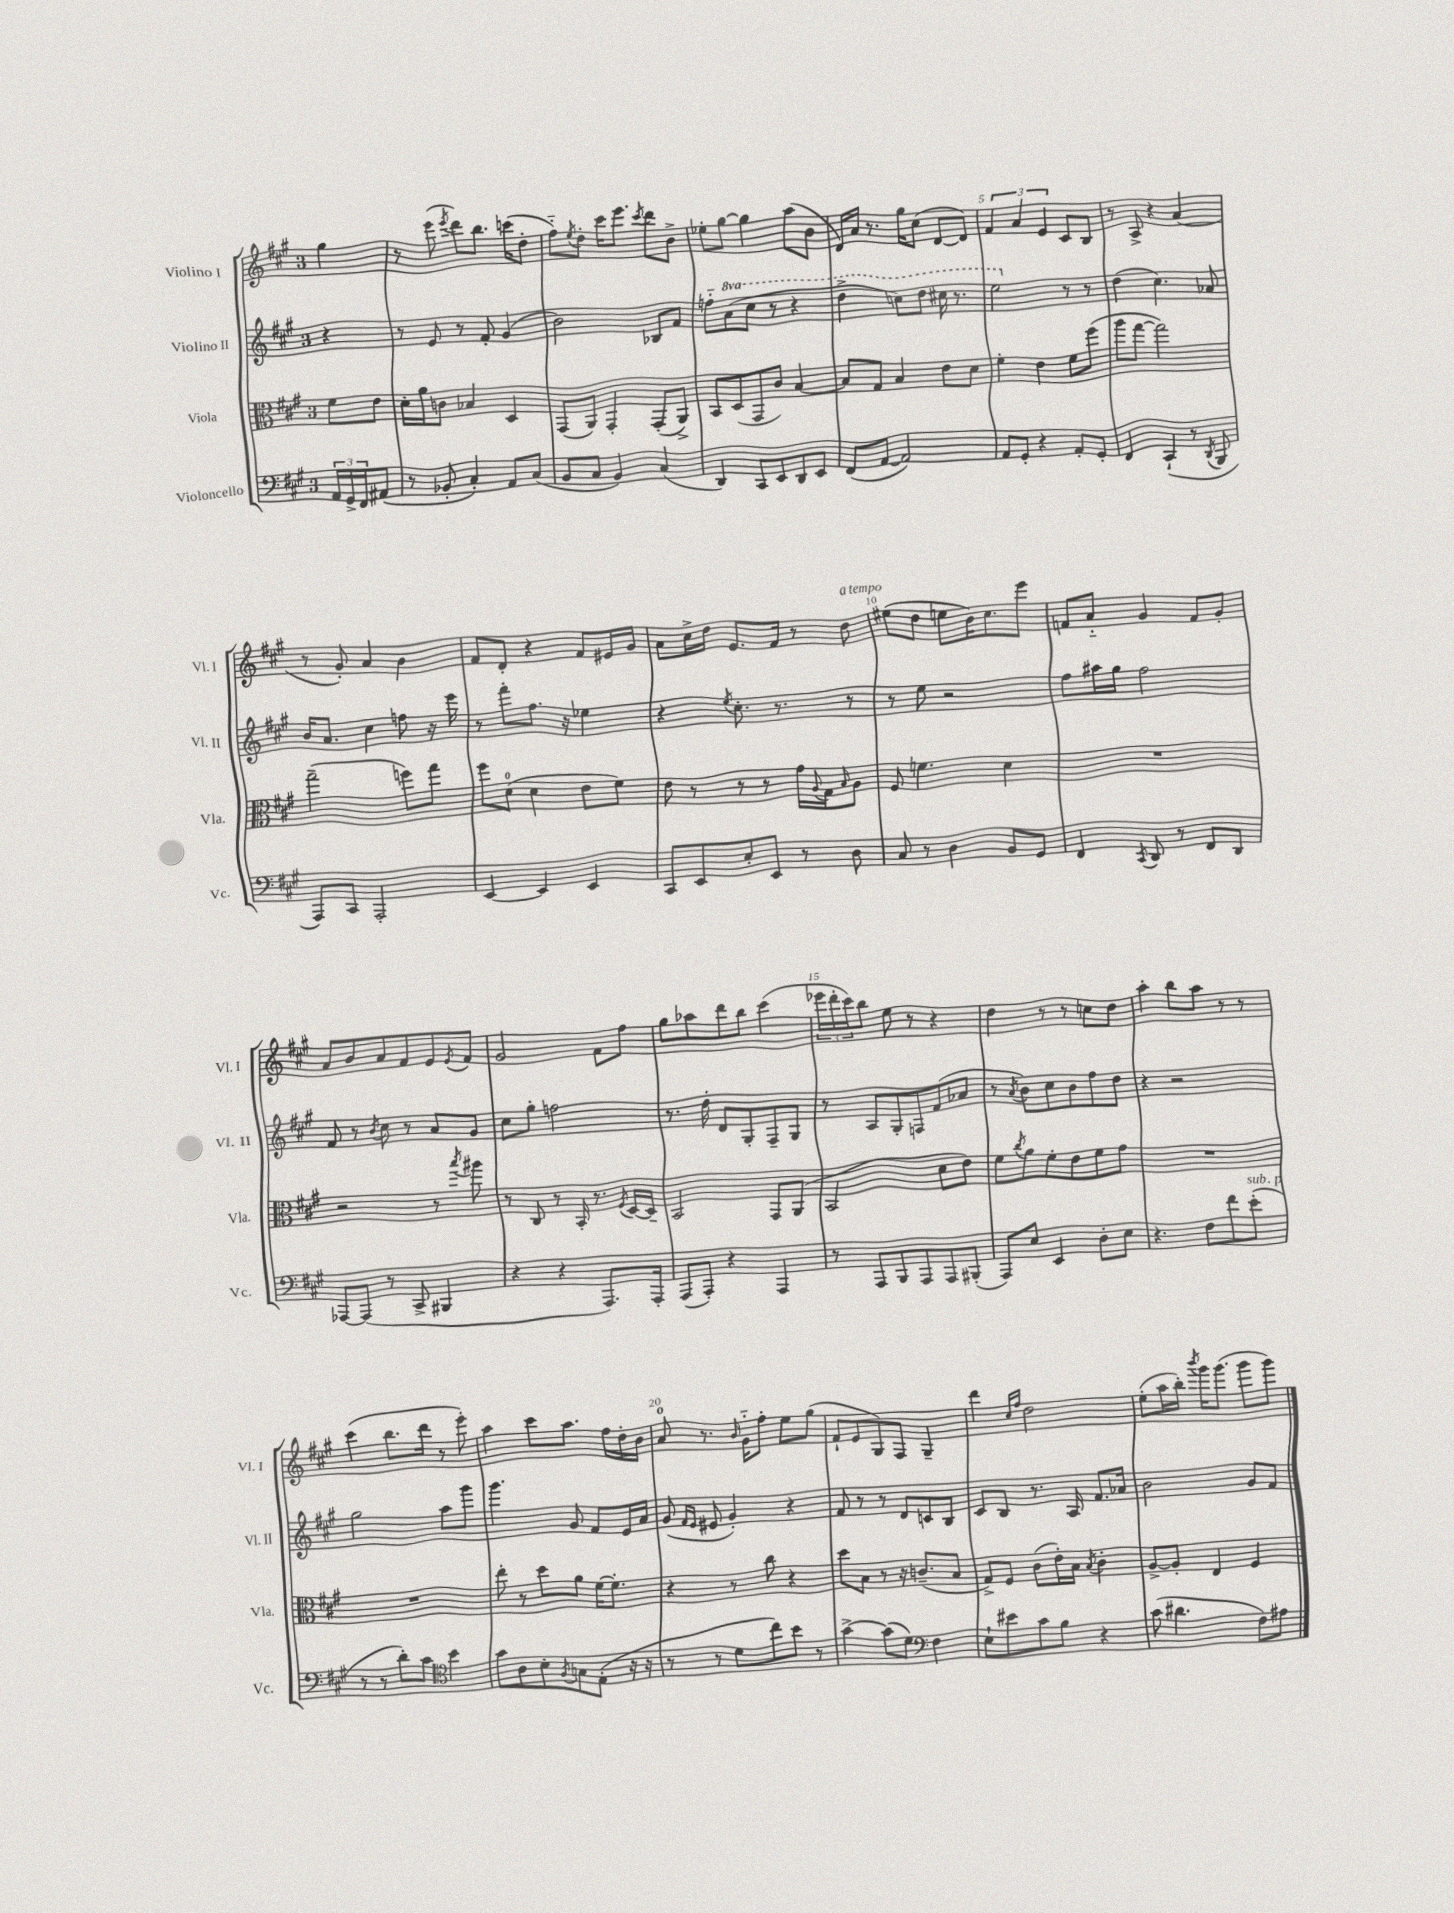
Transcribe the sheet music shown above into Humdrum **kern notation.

**kern	**kern	**kern	**kern
*part4	*part3	*part2	*part1
*staff4	*staff3	*staff2	*staff1
*I"Violoncello	*I"Viola	*I"Violino II	*I"Violino I
*I'Vc.	*I'Vla.	*I'Vl. II	*I'Vl. I
*clefF4	*clefC3	*clefG2	*clefG2
*k[f#c#g#]	*k[f#c#g#]	*k[f#c#g#]	*k[f#c#g#]
*M3/4	*M3/4	*M3/4	*M3/4
=	=	=	=
24AA/LL	8f#\L	4r	4gg#\
24GG#^/	.	.	.
24FF#/J	.	.	.
(8AA#X/J	8e\J	.	.
=1	=1	=1	=1
8r	16d'\LL	8r	8r
.	16a\J	.	.
8BB-X'/	8cn\J	8e/	(8eee\
.	.	.	8qeee/
4C#'/)	4B-X/	8r	8ddd\L)
.	.	8f#'/	8.bb\J
8AA/L	4D/	(4g#/	.
.	.	.	(16cccn\KL
(8C#/J	.	.	8dd'\J
=2	=2	=2	=2
8BB/L	(8GG#/L	2b\)	8ff#\L)
.	.	.	8qee/
8C#/J	8AA/J)	.	8dd'\J
4BB/)	4GG#'/	.	16ccc#\KL
.	.	.	8.eee\J
.	.	.	8qccc#/
(4C#/	(8GG#'/L	8B-X/L	8ddd\L
.	8AA^/J)	8f#/J	8b^\J
=3	=3	=3	=3
4DD/)	8BB/L	8ffn\L	8ee-X'\L
*	*	*8va	*
.	(8D/	(8aa\	[8gg#\J
8CC#/L	8GG#/	8ccc#\J	4gg#\]
8EE/	8c#/J)	8r	.
8DD/	[4B/	4r	(8aa\L
8EE/J	.	.	8b\J
=4	=4	=4	=4
(8FF#/L	8B/L]	4ddd^\	16d/LL)
.	.	.	16a/JJ
[8AA/J	8G#/J	.	8.r
2AA/])	4B/	8cccn\L)	.
.	.	.	16gg#\KL
.	.	8ddd\J	(8cc#\J
.	8e\L	16ccc#X\	[8d/L
.	.	8.r	.
.	8d\J	.	8d/J])
=5	=5	=5	=5
8AA/L	4f#'\	2eee\	6f#/
8GG#'/J	.	.	.
.	.	.	6a/
4r	4e\	.	.
.	.	.	6e/
*	*	*X8va	*
8AA'/L	8f#\L	8r	8c#/L
8GG#'/J	(8ff#\J	8r	8B/J
=6	=6	=6	=6
4FF#/	8aa\L	(4dd\	8r
.	[8gg#\J	.	8A^/
(4CC#`/	2gg#\])	4.cc#\)	4r
8r	.	.	(4a/
8qDD/	.	.	.
8BBB/	.	8a-X/	.
!!LO:LB:g=z
=7	=7	=7	=7
8AAA/L)	(2gg#~\	16b/KL	8r
.	.	8.a/J	.
8CC#/J	.	.	8g#'/)
2AAA'/	.	4cc#\	4a/
.	8ffn\L)	8ffn\	4b\
.	8gg#\J	16r	.
.	.	16eee\	.
=8	=8	=8	=8
[4EE/	8ff#\L	8r	8f#/L
.	(8d\J	8fff#'\L	8d'/J
4EE/]	4d\	8.ff#\J	4r
.	.	16r	.
4EE/	8e\L	4ee-X\	8f#/L
.	8f#\J)	.	16e#X/L
.	.	.	16g#/JJ
=9	=9	=9	=9
8CC#/L	8e\	4r	8a\L
8EE/	8r	.	16cc#^\L
.	.	.	16dd\JJ
.	.	8qee/	.
8E'/	8r	8.cc#'\	8.e/L
8EE/J	8r	.	.
.	.	8.r	16f#/Jk
8r	16g#\LL	.	8r
.	8qqA/	.	.
.	16G#\J	.	.
.	16qqB/	.	.
!	!	!	!LO:TX:a:i:t=a tempo
8D\	8A\J	8r	8dd\
=10	=10	=10	=10
8C#/	8F#/	8r	(8ee#X\L
8r	4.fn\	8ee\	8dd\J
4D\	.	2r	8een\L
.	.	.	16b\K)
.	.	.	8.cc#\
8BB/L	4d\	.	.
8GG#/J	.	.	8eee\J
=11	=11	=11	=11
4FF#/	2.r	8ff#\L	8fn/L
.	.	16aa#X\L	8a/J
.	.	16gg#\JJ	.
8qCC#/	.	.	.
8DD/	.	2ff#\	4g#/
8r	.	.	.
8FF#/L	.	.	8f/L
8DD/J	.	.	8g#'/J
!!LO:LB:g=z
=12	=12	=12	=12
[8AAA-X/L	2r	8f#/	8a/L
(8AAA-/J]	.	8r	8b/
.	.	8qb/	.
8r	.	8cc#\	8a/
8CC#^/	.	8r	8f#/
4BBB#X/	8r	8a/L	8e/
.	8qbb/	.	8qe/
.	8aa#X\	8g#/J	8f#/J
=13	=13	=13	=13
4r	8r	8cc#\L	2g#/
.	8C#/	8gg#'\J	.
4r	8r	2ffn\	.
.	16BB'/	.	.
.	8.r	.	.
8.AAA/L)	.	.	8f#\L
.	8qF#/	.	.
.	[16D/LL	.	8ff#\J
16AAA'/Jk	16D~/JJ]	.	.
=14	=14	=14	=14
(8AAA/L	2BB/	8.r	8gg#\L
8AAA'/J)	.	.	8aa-X\
.	.	16dd'\	.
4r	.	8d/L	8ddd\
.	.	8G#'/	8bb\J
4AAA/	8GG#/L	8F#~/	(4ccc#\
.	(8AA/J	8G#/J	.
=15	=15	=15	=15
8r	2BB/	8r	24eee-X\LL
.	.	.	24ddd'\
.	.	.	24ccc#\J)
8AAA/L	.	8A/L	8bb\J
8BBB/	.	8G#'/	8ee\
8AAA/	.	8Fn/	8r
8AAA/	8d\L	(8f#/	4r
(8BBB#X'/J	8e\J)	8a-X/J	.
=16	=16	=16	=16
8AAA/L)	8f#\L	8r	4dd\
.	8qcc#/	8qa/	.
8E/J	8a\	8b\L)	.
4EE/	8f#'\	8cc#\	8r
.	8e\	8b\	8r
8D'\L	8f#\	8ff#\	8ccn\L
8E\J	8g#\J	8dd\J	8dd\J
=17	=17	=17	=17
4.r	2.r	4r	4aa'\
.	.	2r	8bb\L
8F#\L	.	.	8aa\J
8f#\	.	.	8r
!LO:TX:a:i:t=sub. p	!	!	!
(8e'\J	.	.	8r
!!LO:LB:g=z
=18	=18	=18	=18
8r	2.r	2gg#\	(4ccc#\
8r	.	.	.
8d'\L)	.	.	8.bb\L
8c#\J	.	.	.
.	.	.	16ddd\Jk
*clefC4	*	*	*
4b\	.	8aa\L	8r
.	.	8ggg#\J	8eee'\)
=19	=19	=19	=19
8g#\L	8ee'\	4.ggg#\	4aa\
8A\	8r	.	.
8B'\	8dd\L	.	8ccc#\L
8qF#/	.	.	.
8Gn\	8a\J	8g#/	8.aa\J
(8E'\J	[16f#\KL	8f#/L	.
.	8.f#'\J]	.	16ff#\LL
16r	.	16e/L	16dd'\
16r	.	16a/JJ	16b\JJ
=20	=20	=20	=20
8r	4r	(8g#/	8a/
.	.	16qqf#/LL	.
.	.	16qqe/JJ	.
8r	.	8e#X/	8.r
8d\L	8r	4g#'/)	.
.	.	.	16qqb/
.	.	.	16g#\KL
8cc#\)	8cc#\	.	8ff#'\J
8b\J	4r	4r	8ee\L
8r	.	.	(8gg#\J
=21	=21	=21	=21
[4g#^\	8dd\L	8f#/	8f#`/L
.	8B\J	8r	8e/
(8g#\L]	8r	8r	8G#/)
8d\J)	16r	8d/L	8F#/J
.	(8.cn~/L	.	.
*clefF4	*	*	*
4F#\	.	8cn/	4G#~/
.	8B/J	8B/J	.
=22	=22	=22	=22
8E`\L	8G#^/L)	8c#/L	4ddd\
8e#X\	8F#/J	8B/J	.
.	.	.	16qqcc#/LL
.	.	.	16qqff#/JJ
8c#\	(8c#\L	8.r	2dd\
8B\J	16e'\L)	.	.
.	16B\JJ	16A/	.
.	8qB/	.	.
4r	4c#'\	8.f#/L	.
.	.	16a-X/Jk	.
=23	=23	=23	=23
(8c#\	[8A^/L	2b\	(8ee'\L
4.d#X\	8A'/J]	.	16aa\L
.	.	.	16bb'\JJ)
.	.	.	8qbbb/
.	4E/	.	16ggg#\KL
.	.	.	(8.ggg#\J
8F#\L)	4F#/	8g#/L	8ggg#\L
8A#X\J	.	8f#/J	8ggg#\J)
==	==	==	==
*-	*-	*-	*-
